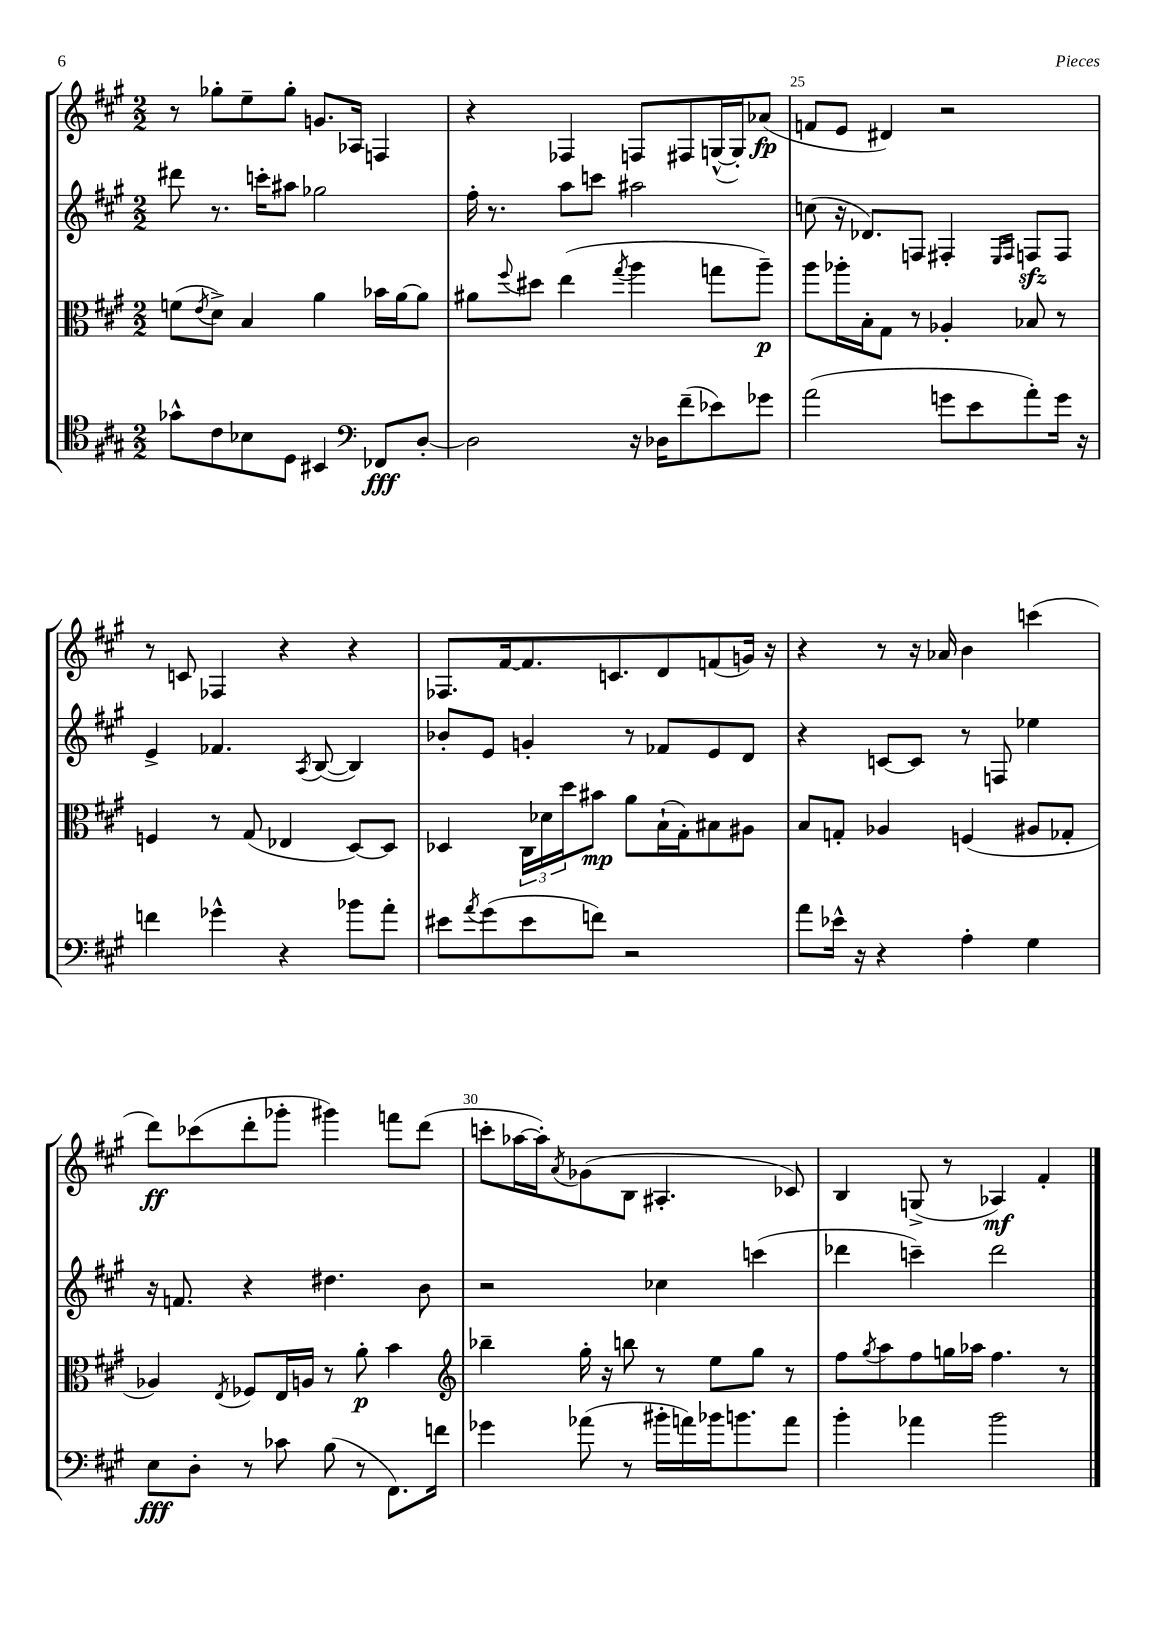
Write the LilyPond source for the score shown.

<<
\new StaffGroup <<
\new Staff = "s0" {
    \clef treble \key a \major \numericTimeSignature \time 2/2
    r8 ges''8-. e''8-- ges''8-. g'8. aes16 f4 |
    r4 fes4 f8 fis8 g16~-^( g16-.) aes'8\fp( |
    f'8 e'8 dis'4) r2 |
    r8 c'8 fes4 r4 r4 |
    fes8. fis'16~ fis'8. c'8. d'8 f'8( g'16) r16 |
    r4 r8 r16 aes'16 b'4 c'''4( |
    d'''8\ff) ces'''8( d'''8-. ges'''8-. gis'''4) f'''8 d'''8( |
    c'''8-. aes''16~ aes''16-.) \acciaccatura { a'8 } ges'8( b8 ais4.-. ces'8) |
    b4 g8->( r8 aes4\mf) fis'4-. \bar "|." |
}
\new Staff = "s1" {
    \clef treble \key a \major \numericTimeSignature \time 2/2
    dis'''8 r8. c'''16-. ais''8 ges''2 |
    fis''16-. r8. a''8 c'''8 ais''2 |
    c''8( r16 des'8.) f8 fis4-. \grace { e16 fis16 } f8\sfz f8 |
    e'4-> fes'4. \acciaccatura { a8 } b8~( b4) |
    bes'8-. e'8 g'4-. r8 fes'8 e'8 d'8 |
    r4 c'8~ c'8 r8 f8 ees''4 |
    r16 f'8. r4 dis''4. b'8 |
    r2 ces''4 c'''4( |
    des'''4 c'''4--) des'''2 \bar "|." |
}
\new Staff = "s2" {
    \clef alto \key a \major \numericTimeSignature \time 2/2
    f'8( \acciaccatura { e'8 } d'8->) b4 a'4 bes'16 a'16~ a'8 |
    ais'8 \appoggiatura { fis''8 } dis''8 e''4( \acciaccatura { gis''8 } a''4 g''8 a''8--\p) |
    a''8 aes''16-. b16-. gis8 r8 aes4-. bes8 r8 |
    f4 r8 gis8( ees4 d8~) d8 |
    des4 \tuplet 3/2 { cis16 des'16 d''16 } bis'8\mp a'8 b16-!( gis16-.) bis8 ais8 |
    b8 g8-. aes4 f4( ais8 ges8-. |
    aes4) \acciaccatura { e8 } fes8 e16 a16 r8 a'8-.\p b'4 |
    \clef treble bes''4-- gis''16-. r16 b''8 r8 e''8 gis''8 r8 |
    fis''8 \acciaccatura { gis''8 } a''8 fis''8 g''16 aes''16 fis''4. r8 \bar "|." |
}
\new Staff = "s3" {
    \clef tenor \key a \major \numericTimeSignature \time 2/2
    ges'8-^ cis'8 bes8 d8 bis,4 \clef bass fes,8\fff d8~-. |
    d2 r16 des16 fis'8--( ees'8) ges'8 |
    a'2( g'8 e'8 a'8-.) g'16 r16 |
    f'4 ges'4-^ r4 bes'8 a'8-. |
    eis'8 \acciaccatura { a'8 } gis'8( eis'8 f'8) r2 |
    a'8 ees'16-^ r16 r4 a4-. gis4 |
    e8\fff d8-. r8 ces'8 b8( r8 fis,8.) f'16 |
    ges'4 aes'8( r8 bis'16-. a'16) bes'16 b'8. a'8 |
    b'4-. aes'4 b'2 \bar "|." |
}
>>
>>
\layout { \context { \Score currentBarNumber = #23 \override BarNumber.break-visibility = ##(#f #t #t) barNumberVisibility = #(every-nth-bar-number-visible 5) } }
